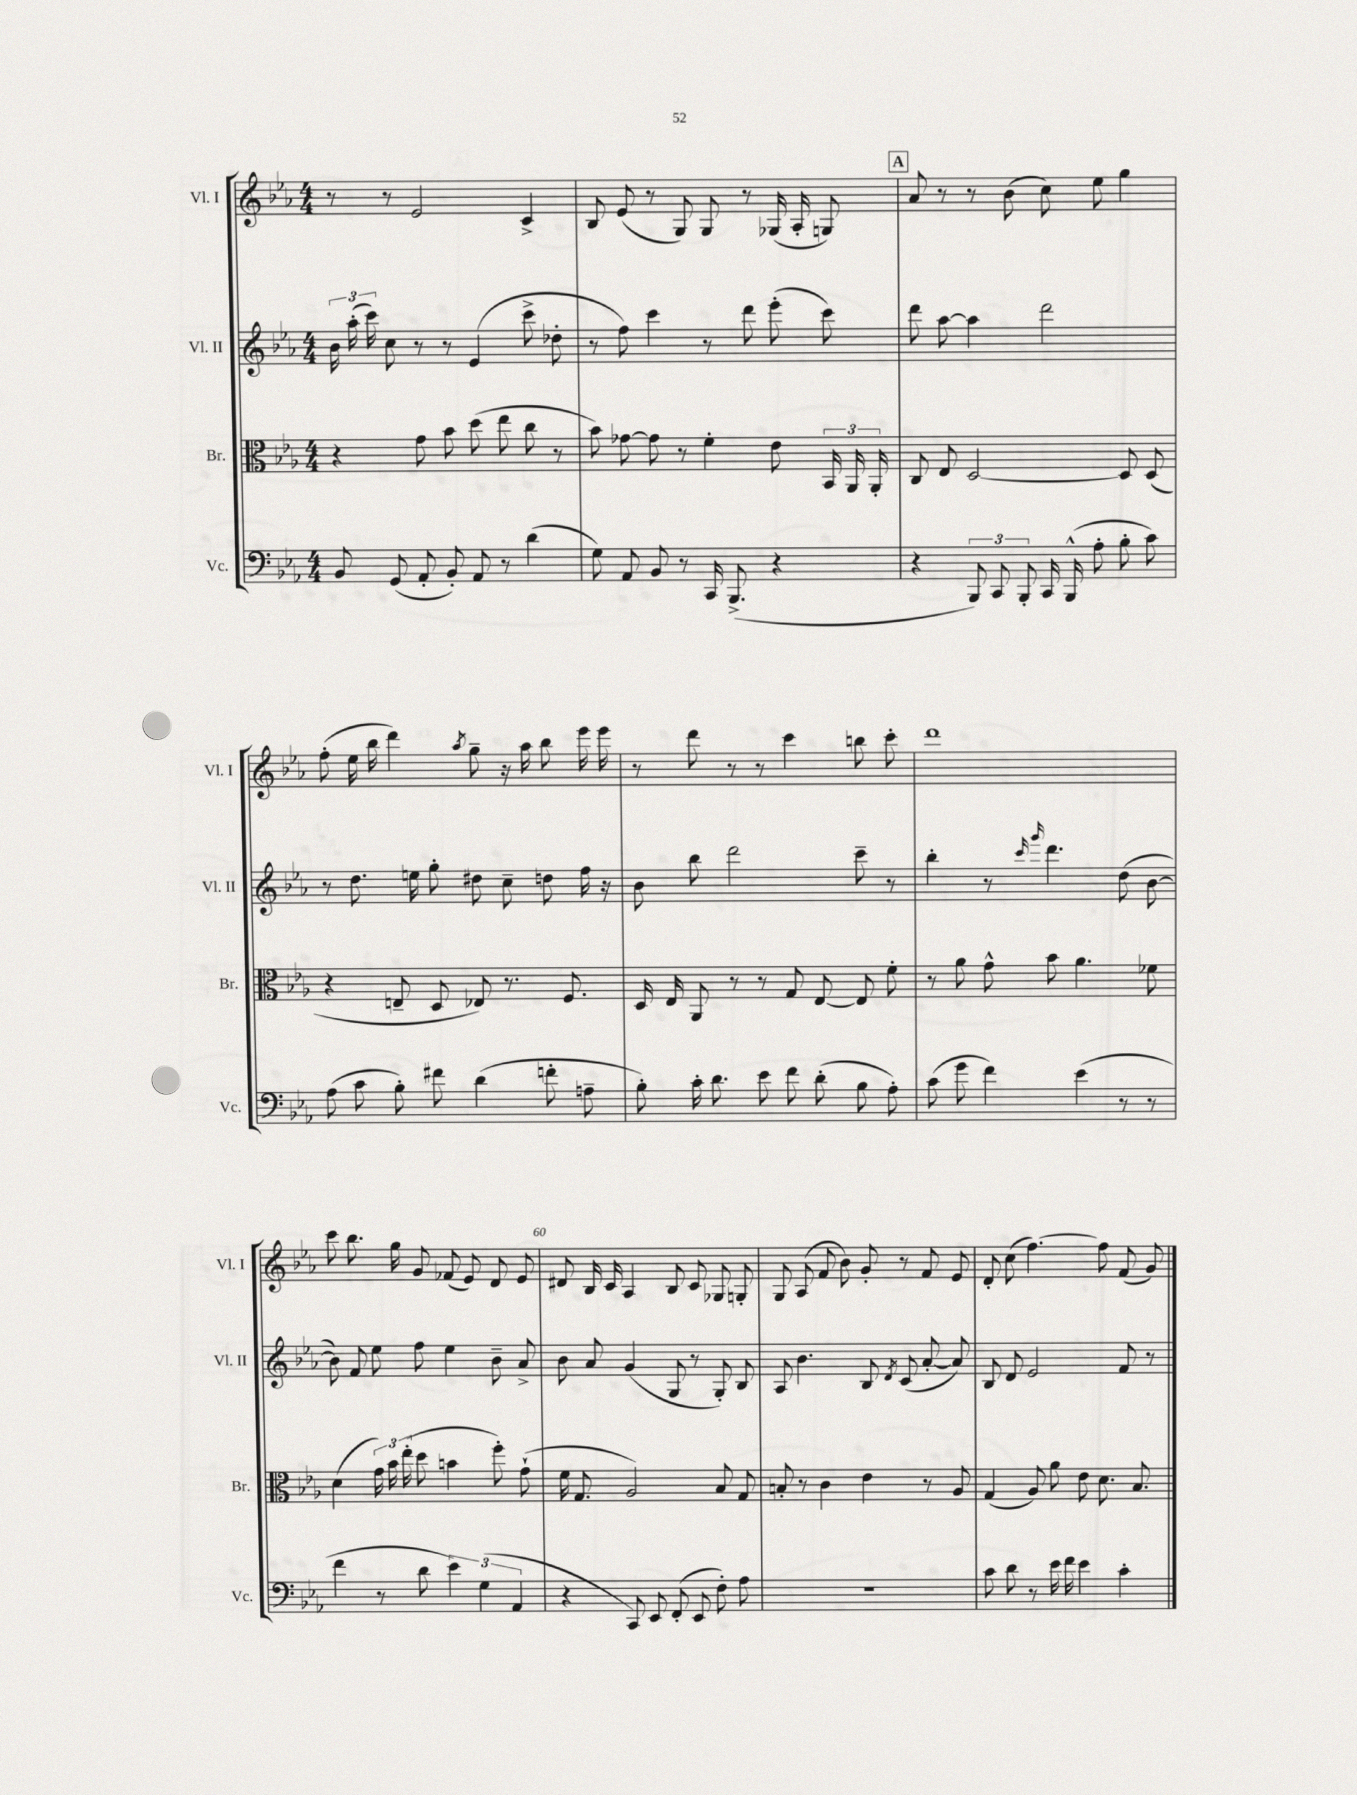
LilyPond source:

<<
\new StaffGroup <<
\new Staff = "s0" \with { instrumentName = "Vl. I" shortInstrumentName = "Vl. I" } {
    \clef treble \key ees \major \numericTimeSignature \time 4/4
    \autoBeamOff r8 r8 ees'2 c'4-> |
    bes8 ees'8( r8 g8) g8 r8 ges16( aes16-. g8) |
    \mark \markup { \box "A" } aes'8 r8 r8 bes'8( c''8) ees''8 g''4 |
    f''8-.( ees''16 bes''16 d'''4) \acciaccatura { aes''8 } g''8-- r16 aes''16 bes''8 ees'''16 ees'''16 |
    r8 d'''8 r8 r8 c'''4 b''8 c'''8-. |
    d'''1 |
    c'''8 bes''8. g''16 g'8 fes'8( ees'8) d'8 ees'8 |
    dis'8 bes16 c'16 aes4 bes8 c'8 ges8 g8-. |
    g8 aes8( f'8 bes'8) g'8-. r8 f'8 ees'8 |
    d'8-. c''8( f''4.~) f''8 f'8( g'8) \bar "|." |
}
\new Staff = "s1" \with { instrumentName = "Vl. II" shortInstrumentName = "Vl. II" } {
    \clef treble \key ees \major \numericTimeSignature \time 4/4
    \autoBeamOff \tuplet 3/2 { bes'16 aes''16-.( c'''16) } c''8 r8 r8 ees'4( c'''8-> des''8-. |
    r8 f''8) c'''4 r8 d'''8 ees'''8-.( c'''8) |
    \mark \markup { \box "A" } d'''8 aes''8~ aes''4 d'''2 |
    r8 d''8. e''16 g''8-. dis''8 c''8-- d''8 f''16 r16 |
    bes'8 bes''8 d'''2 c'''8-- r8 |
    bes''4-. r8 \grace { c'''16 g'''16 } d'''4. d''8( bes'8~ |
    bes'8) f'8 ees''8 f''8 ees''4 bes'8-- aes'8-> |
    bes'8 aes'8 g'4( g8 r8 g8-.) bes8 |
    aes8 bes'4. bes8 \acciaccatura { d'8 } c'8( aes'8~-. aes'8) |
    bes8 d'8 ees'2 f'8 r8 \bar "|." |
}
\new Staff = "s2" \with { instrumentName = "Br." shortInstrumentName = "Br." } {
    \clef alto \key ees \major \numericTimeSignature \time 4/4
    \autoBeamOff r4 g'8 bes'8 d''8( ees''8 c''8 r8 |
    bes'8) ges'8~ ges'8 r8 f'4-. ees'8 \tuplet 3/2 { bes,16 aes,16 aes,16-. } |
    \mark \markup { \box "A" } c8 ees8 d2~ d8 d8( |
    r4 e8-- d8 ees8) r8. f8. |
    d16 ees16 aes,8 r8 r8 g8 ees8~ ees8 f'8-. |
    r8 aes'8 g'8-^ bes'8 aes'4. fes'8 |
    d'4( \tuplet 3/2 { g'16) bes'16 ees''16-.( } d''8 b'4 f''8-.) g'8-!( |
    f'16 g8. aes2) bes8 g8 |
    b8-. r8 c'4 ees'4 r8 aes8 |
    g4( aes8) aes'8 ees'8 d'8. bes8. \bar "|." |
}
\new Staff = "s3" \with { instrumentName = "Vc." shortInstrumentName = "Vc." } {
    \clef bass \key ees \major \numericTimeSignature \time 4/4
    \autoBeamOff bes,8 g,8( aes,8-. bes,8-.) aes,8 r8 d'4( |
    g8) aes,8 bes,8 r8 c,16 bes,,8.->( r4 |
    \mark \markup { \box "A" } r4 \tuplet 3/2 { bes,,8) c,8 bes,,8-. } c,16 bes,,16-^( aes8-. bes8-. c'8) |
    aes8( c'8 bes8-.) fis'8 d'4( f'8-. a8-- |
    bes8-.) c'16-. d'8. ees'8 f'8 d'8-.( bes8 aes8-.) |
    c'8( g'8 f'4) ees'4( r8 r8 |
    f'4 r8 d'8 \tuplet 3/2 { ees'4) g4( aes,4 } |
    r4 c,8) ees,8 f,8-.( ees,8 f8-.) aes8 |
    R1 |
    c'8 d'8 r8 ees'16 f'16 ees'4 c'4-. \bar "|." |
}
>>
>>
\layout { \context { \Score currentBarNumber = #53 \override BarNumber.break-visibility = ##(#f #t #t) barNumberVisibility = #(every-nth-bar-number-visible 5) } }
